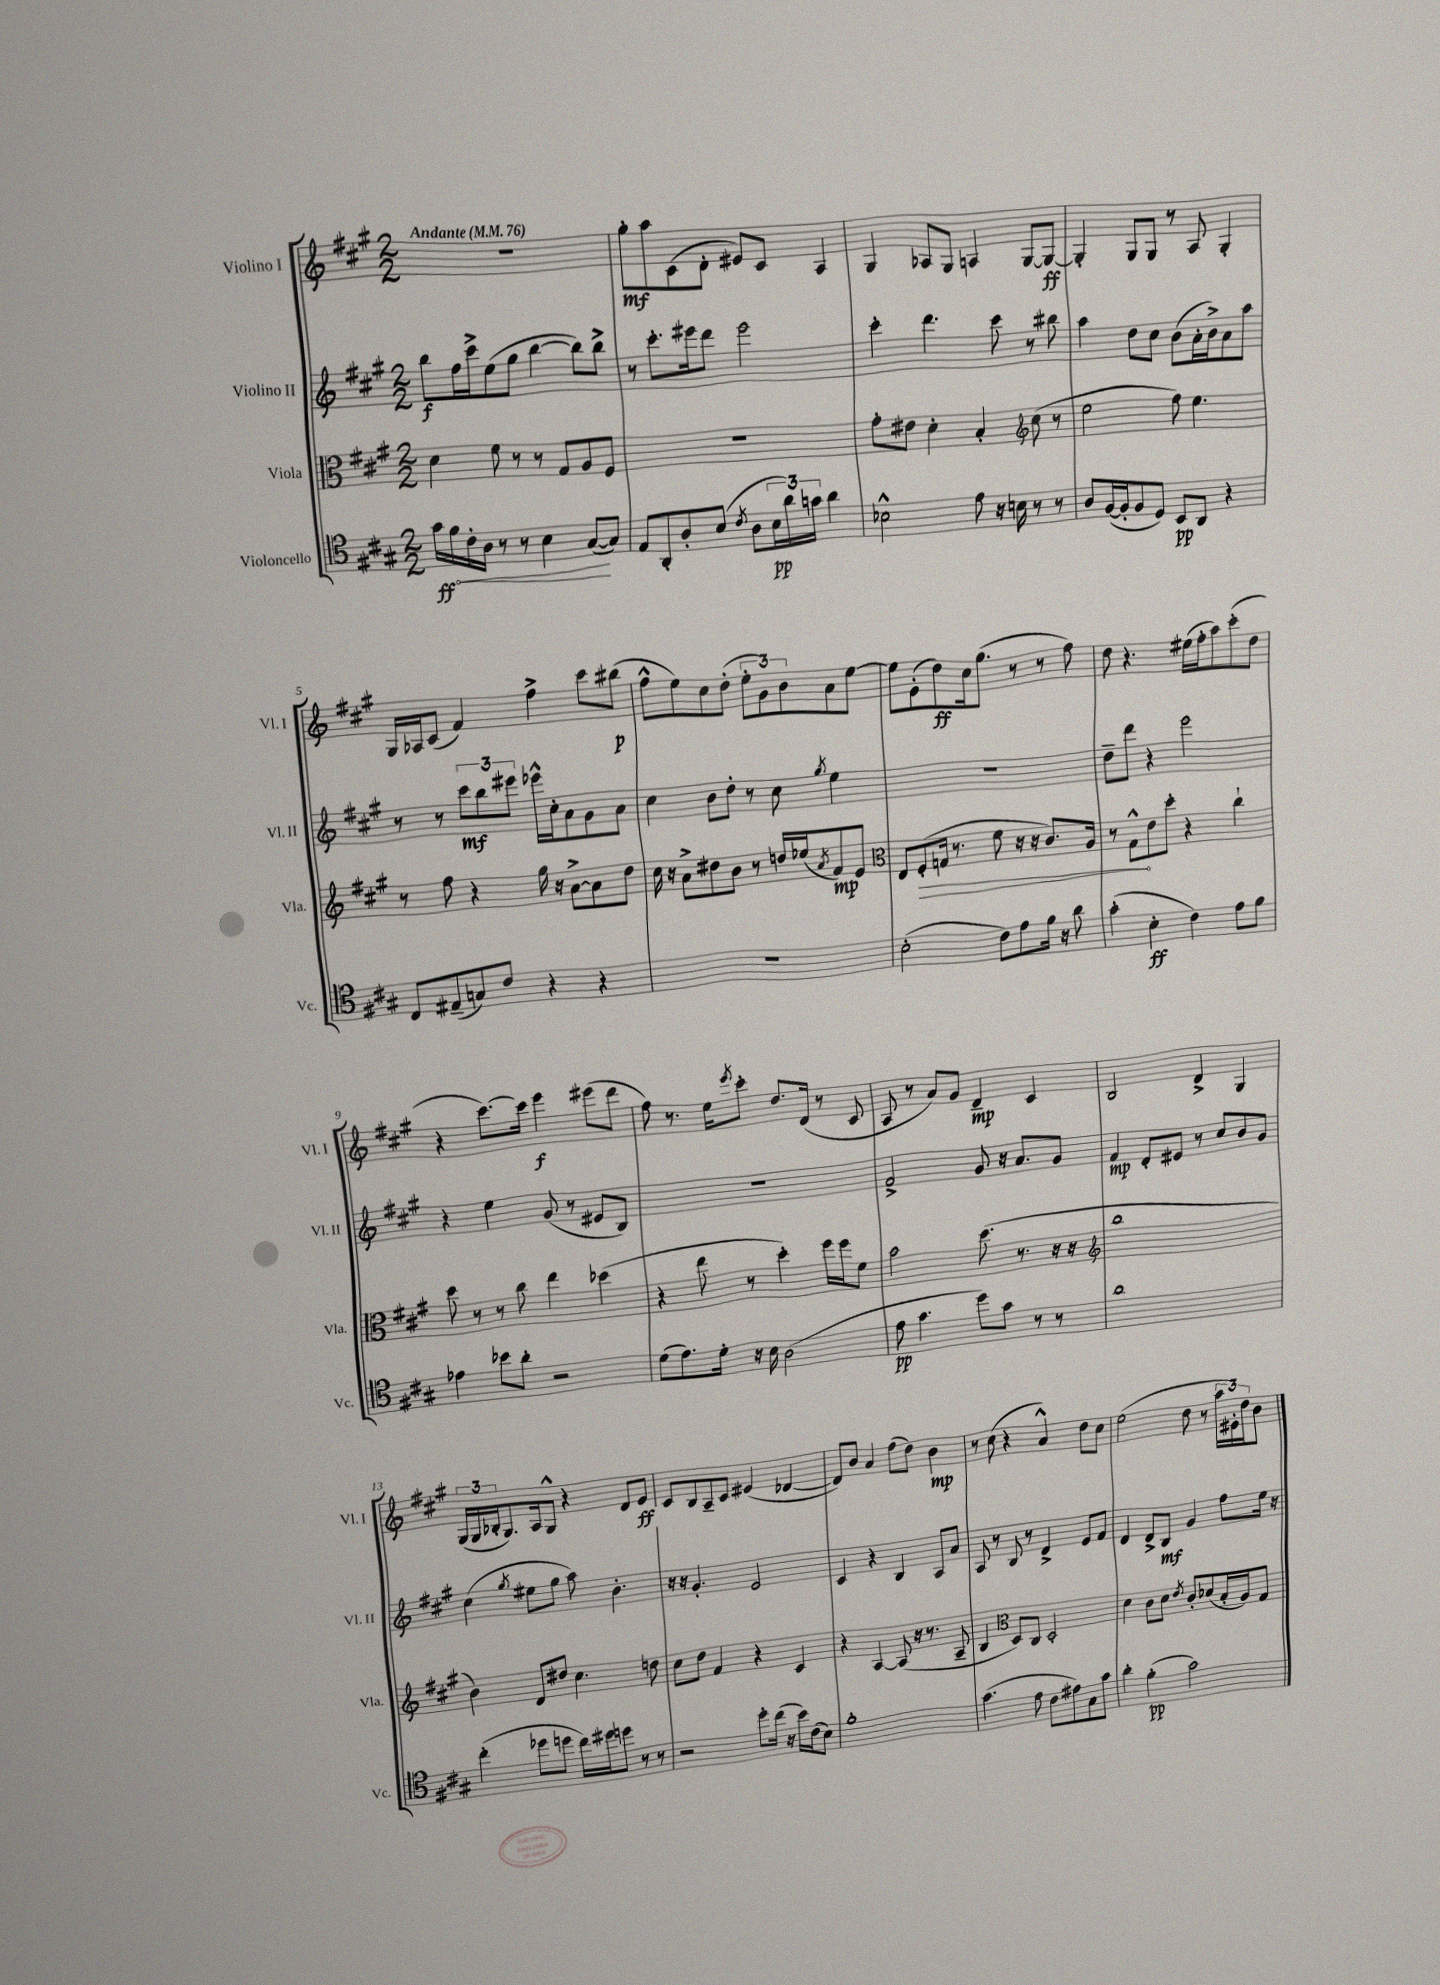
<<
\new StaffGroup <<
\new Staff = "s0" \with { instrumentName = "Violino I" shortInstrumentName = "Vl. I" } {
    \clef treble \key a \major \numericTimeSignature \time 2/2 \tempo "Andante" 4 = 76
    R1 |
    gis''8-.\mf a''8 cis'8( d'8-. eis'8) cis'8 a4 |
    gis4 aes8 gis8 a4 gis8~ gis8~\ff |
    gis4-. gis8 gis8 r8 a8 gis4-. |
    gis16 aes16 cis'8( fis'4) fis''4-> cis'''8 bis''8\p( |
    fis''8-^ e''8) cis''8 d''8-.( \tuplet 3/2 { e''8-. gis'8) b'8 } a'8 e''8~ |
    e''8 e'8-.( d''8\ff) cis''16 gis''8.( r8 r8 fis''8) |
    d''8 r4. eis''16( fis''16-. a''8) cis'''8-.( d''8 |
    r4 cis'''8.~) cis'''16 e'''4\f eis'''8( d'''8 |
    fis''8) r8. e''16 \acciaccatura { e'''8 } cis'''8-. d''8. d'16( r8 cis'8 |
    a8 r8 a'8) gis'8 d'4--\mp cis'4 |
    b2 d'4-> gis4 |
    \tuplet 3/2 { gis16( gis16 bes16-. } gis8.) a16 gis8-^ r4 d'8 e'8\ff |
    cis'8 b8 a8-- cis'8 eis'4( des'4~ |
    des'8) b'8 a'4 fis''8( d''8) b'4\mp |
    r8 cis''8( r4 a'4-^) d''8 cis''8 |
    e''2( d''8 r8 \tuplet 3/2 { a''16 eis'16-.) d''16 } b'8 \bar "|." |
}
\new Staff = "s1" \with { instrumentName = "Violino II" shortInstrumentName = "Vl. II" } {
    \clef treble \key a \major \numericTimeSignature \time 2/2
    b''8\f fis''16 cis'''16-> e''8( gis''8 b''4~ b''8) b''8-> |
    r8 cis'''8.-. eis'''16 d'''8 eis'''2 |
    cis'''4-. d'''4. cis'''8 r8 bis''8 |
    a''4 d''8 cis''8 b'8( a'16-. b'16->) a'8 a''8 |
    r8 r8 \tuplet 3/2 { cis'''8\mf b''8 eis'''8 } ees'''16-^ cis''16-. a'8 gis'8 a'8 |
    cis''4 b'8 d''8-. r8 cis''8 \acciaccatura { gis''8 } e''4 |
    R1 |
    d''8-- d'''8 r4 e'''2 |
    r4 e''4 gis'8( r8 eis'8 b8) |
    R1 |
    fis'2-> gis'8 r16 a'8. gis'8 |
    fis'4\mp d'8-. eis'8 r8 cis''8 b'8 gis'8 |
    cis''4( \acciaccatura { gis''8 } eis''8 gis''8 a''8) b'4.-. |
    r16 r16 gis'4.-. e'2 |
    cis'4 r4 b4 a8 a'8 |
    a8 r8 b8 r8 d'4-> e'8 fis'8 |
    d'4 d'8-> b8\mf gis'4 fis''8 e''16 r16 \bar "|." |
}
\new Staff = "s2" \with { instrumentName = "Viola" shortInstrumentName = "Vla." } {
    \clef alto \key a \major \numericTimeSignature \time 2/2
    d'4 fis'8 r8 r8 gis8 a8 fis8 |
    R1 |
    gis'8-. eis'8 d'4-. b4-. \clef treble cis''8( r8 |
    e''2 fis''8) e''4. |
    r8 fis''8 r4 gis''16 r16 a'8~-> a'8 d''8 |
    cis''16 r16 a'8-> dis''8 b'8 r8 d''16 ees''16( \acciaccatura { a'8 } fis'8\mp) e'8 |
    \clef alto e8 \once \override Hairpin.circled-tip = ##t fis8-.\>( g16 r8. fis'8 r16 r16 cis'8.) a16 |
    r8 gis8-^\! e'8 d''8-. r4 cis''4-! |
    d''8 r8 r8 cis''8 e''4 des''4( |
    r4 e''8 r8 d''4-.) fis''16 fis''16 fis'8 |
    b'2 d''8.( r8. r16 r16 |
    \clef treble b''1 |
    b'4) d'8 dis''8 cis''4. d''8 |
    cis''8 d''8 fis'4 r4 cis'4 |
    r4 a4~ a8( r16 r8. a8-- |
    b4 \clef alto d8) cis8 d2-. |
    d'4 cis'8 d'8 \acciaccatura { e'8 } cis'8-. des'8( b16-. a16) gis8 \bar "|." |
}
\new Staff = "s3" \with { instrumentName = "Violoncello" shortInstrumentName = "Vc." } {
    \clef tenor \key a \major \numericTimeSignature \time 2/2
    \once \override Hairpin.circled-tip = ##t gis'16\ff\< fis'16 cis'16-. a16 r8 r8 b4 gis8~\!( gis8) |
    e8 a,8-. a8-. b8( \acciaccatura { cis'8 } a8 \tuplet 3/2 { b16\pp a'16) g'16 } a'4 |
    bes2-^ e'8 r16 b16 r8 r8 |
    a8 fis16~( fis16-. fis8 d8) b,8\pp a,8 r4 |
    cis8 eis8--( g8) cis'8 r4 r4 |
    R1 |
    b2-.( cis'8) e'8 fis'16 r16 a'8 |
    gis'4-.( b4-.\ff cis'4) e'8 fis'8 |
    ees'4 bes'8 a'8-. r2 |
    d'8( e'8.) d'16-. r16 b16 a2( |
    e'8\pp gis'4. d''8) gis'8 r8 r8 |
    a'1 |
    cis''4-.( des''8 d''8 cis''16) dis''16 d''8 r8 r8 |
    r2 d''8-. cis''16( r16 b'16) cis'16( b8) |
    fis'1-. |
    gis'4.( e'8 cis'8 eis'8) gis8 gis'8 |
    a'4-. fis'4-.\pp( gis'2) \bar "|." |
}
>>
>>
